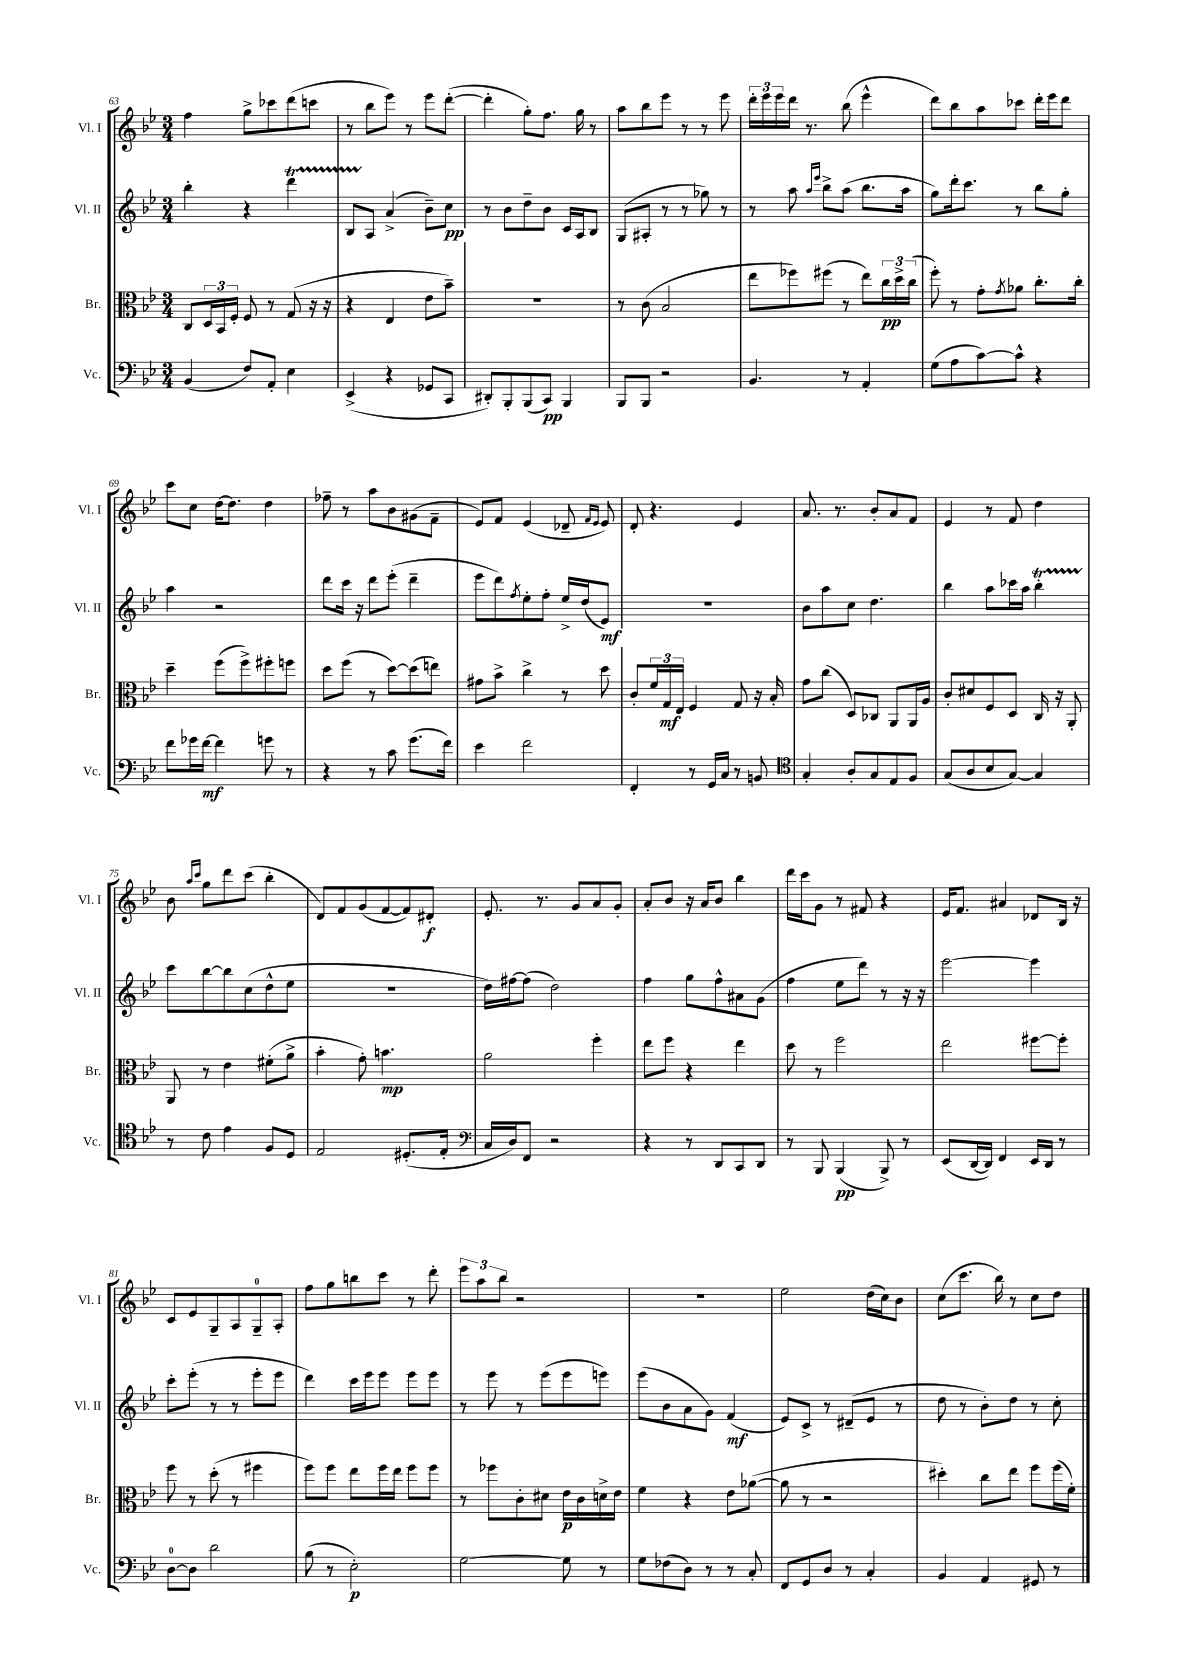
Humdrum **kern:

**kern	**kern	**kern	**kern
*staff4	*staff3	*staff2	*staff1
*clefF4	*clefC3	*clefG2	*clefG2
*k[b-e-]	*k[b-e-]	*k[b-e-]	*k[b-e-]
*M3/4	*M3/4	*M3/4	*M3/4
(4BB-	8C	4bb-'	4ff
.	24D	.	.
.	24BB-	.	.
.	24F'	.	.
8F)	8F	4r	8gg^
8AA'	8r	.	8ccc-
4E-	(8G	4ddd	(8ddd
.	16r	.	8ccc
.	16r	.	.
=	=	=	=
(4EE-^	4r	8B-	8r
.	.	8A	8bb-
4r	4E-	(4a^	8eee-)
.	.	.	8r
8GG-	8e-	8b-~)	8eee-
8CC	8b-~)	8cc	([8ddd'
=	=	=	=
8DD#')	2.r	8r	4ddd']
8BBB-'	.	8b-	.
(8BBB-	.	8dd~	8gg')
8CC)	.	8b-	8.ff
4BBB-	.	16c	.
.	.	16A	16gg
.	.	8B-	8r
=	=	=	=
8BBB-	8r	(8G	8aa
8BBB-	(8c	8A#'	8bb-
2r	2B-	8r	8eee-
.	.	8r	8r
.	.	8gg-)	8r
.	.	8r	8eee-
=	=	=	=
4.BB-	8ee-	8r	24ddd'
.	.	.	24eee-
.	.	.	24eee-
.	8ff-)	8aa	16ddd
.	.	.	8.r
.	.	16qqaa	.
.	.	16qqeee-	.
.	(8ff#	8bb-^	.
8r	8r	(8aa	(8bb-
4AA'	8ee-)	8.bb-	4eee-^^
.	24cc	.	.
.	24dd^	.	.
.	.	16aa	.
.	(24cc	.	.
=	=	=	=
(8G	8ff')	8gg)	8ddd)
8A	8r	16ddd'	8bb-
.	.	8.ccc	.
[8c)	8g'	.	8aa
.	8qg	.	.
8c^^]	8a-	8r	8ccc-
4r	8.cc'	8bb-	16ddd'
.	.	.	16eee-
.	.	8gg'	8ddd
.	16cc'	.	.
=	=	=	=
8f	4dd~	4aa	8ccc
16g-	.	.	8cc
[16f	.	.	.
4f]	(8ff	2r	[16dd
.	.	.	8.dd]
.	8ff^)	.	.
8g	8ff#'	.	4dd
8r	8ff	.	.
=	=	=	=
4r	8dd	8ddd	8ff-~
.	(8ff	16ccc	8r
.	.	16r	.
8r	8r	8ddd	8aa
8c	[8dd)	(8eee-'	8b-
(8.g	(8dd]	4ddd~	(8g#
.	8ee)	.	8f~
16f)	.	.	.
=	=	=	=
4e-	8g#	8eee-	8e-)
.	8b-^	8ddd)	8f
.	.	8qff	.
2f	4cc^	8ee-'	(4e-
.	.	8ff'	.
.	8r	16ee-^	8d-~
.	.	(16dd	.
.	.	.	16qqf
.	.	.	16qqe-
.	8dd	8e-)	8e-)
=	=	=	=
4FF'	8c'	2.r	8d'
.	24f	.	4.r
.	24G	.	.
.	24E-	.	.
8r	4F	.	.
16GG	.	.	.
16C	.	.	.
8r	8G	.	4e-
8BB	16r	.	.
.	16B-'	.	.
=	=	=	=
*clefC4	*	*	*
4G'	8g	8b-	8.a
.	(8cc	8aa	.
.	.	.	8.r
8A'	8D)	8cc	.
8G	8C-	4.dd	8b-'
8E-	8AA	.	8a
8F	16AA	.	8f
.	16A	.	.
=	=	=	=
(8G	8c'	4bb-	4e-
8A	8d#	.	.
8B-	8F	8aa	8r
[8G)	8D	16ccc-	8f
.	.	16aa	.
4G]	16C	4bb-'	4dd
.	16r	.	.
.	8AA'	.	.
=	=	=	=
8r	8AA	8ccc	8b-
.	.	.	16qqaa
.	.	.	16qqccc
8c	8r	[8bb-	8gg
4e-	4e-	8bb-]	8ddd
.	.	(8cc	(8ccc
8F	(8f#'	8dd^^	4bb-'
8D	8a^	8ee-	.
=	=	=	=
2E-	4b-'	2.r	8d)
.	.	.	8f
.	8g')	.	(8g
.	4.b	.	[8f
(8.D#'	.	.	8f])
.	.	.	8d#'
16E-'	.	.	.
=	=	=	=
*clefF4	*	*	*
16C	2a	16dd)	8.e-'
16D)	.	[16ff#	.
8FF	.	(8ff#]	.
.	.	.	8.r
2r	.	2dd)	.
.	.	.	8g
.	4ff'	.	8a
.	.	.	8g'
=	=	=	=
4r	8ee-	4ff	8a'
.	8ff	.	8b-
8r	4r	8gg	16r
.	.	.	16a
8DD	.	8ff^^	8b-
8CC	4ee-	8a#	4bb-
8DD	.	(8g	.
=	=	=	=
8r	8dd	4ff	16ddd
.	.	.	16ccc
8BBB-	8r	.	8g
(4BBB-	2ff	8ee-	8r
.	.	8ddd)	8f#
8BBB-^)	.	8r	4r
8r	.	16r	.
.	.	16r	.
=	=	=	=
(8EE-	2ee-	[2eee-	16e-
.	.	.	8.f
[16DD	.	.	.
16DD])	.	.	.
4FF	.	.	4a#
16EE-	[8ff#	4eee-]	8d-
16DD	.	.	.
8r	8ff#']	.	16B-
.	.	.	16r
=	=	=	=
[8D	8ff	8ccc'	8c
8D]	8r	(8eee-'	8e-
2d	(8dd'	8r	8G~
.	8r	8r	8A
.	4ff#	8eee-'	8G~
.	.	8eee-	8A'
=	=	=	=
(8B-	8ff)	4ddd)	8ff
8r	8ff	.	8gg
2E-')	8ee-	16ccc	8bb
.	.	16eee-	.
.	16ff	8eee-	8ccc
.	16ee-	.	.
.	8ff	8eee-	8r
.	8ff	8eee-	8ddd'
=	=	=	=
[2G	8r	8r	12eee-
.	.	.	12aa
.	8ff-	8eee-	.
.	.	.	12bb-
.	8c'	8r	2r
.	8d#	(8eee-	.
8G]	16e-	8eee-	.
.	16c	.	.
8r	16d^	8eee)	.
.	16e-	.	.
=	=	=	=
8G	4f	(8eee-	2.r
(8F-	.	8b-	.
8D)	4r	8a	.
8r	.	8g)	.
8r	8e-	(4f	.
8C'	([8a-	.	.
=	=	=	=
8FF	8a-]	8e-)	2ee-
8GG	8r	8c^	.
8D	2r	8r	.
8r	.	(8d#~	.
4C'	.	8e-	(16dd
.	.	.	16cc)
.	.	8r	8b-
=	=	=	=
4BB-	4dd#')	8dd	(8cc
.	.	8r	8.ccc
4AA	8cc	8b-')	.
.	.	.	16bb-)
.	8ee-	8dd	8r
8GG#	8ff	8r	8cc
8r	(16ff	8cc'	8dd
.	16f')	.	.
==	==	==	==
*-	*-	*-	*-
